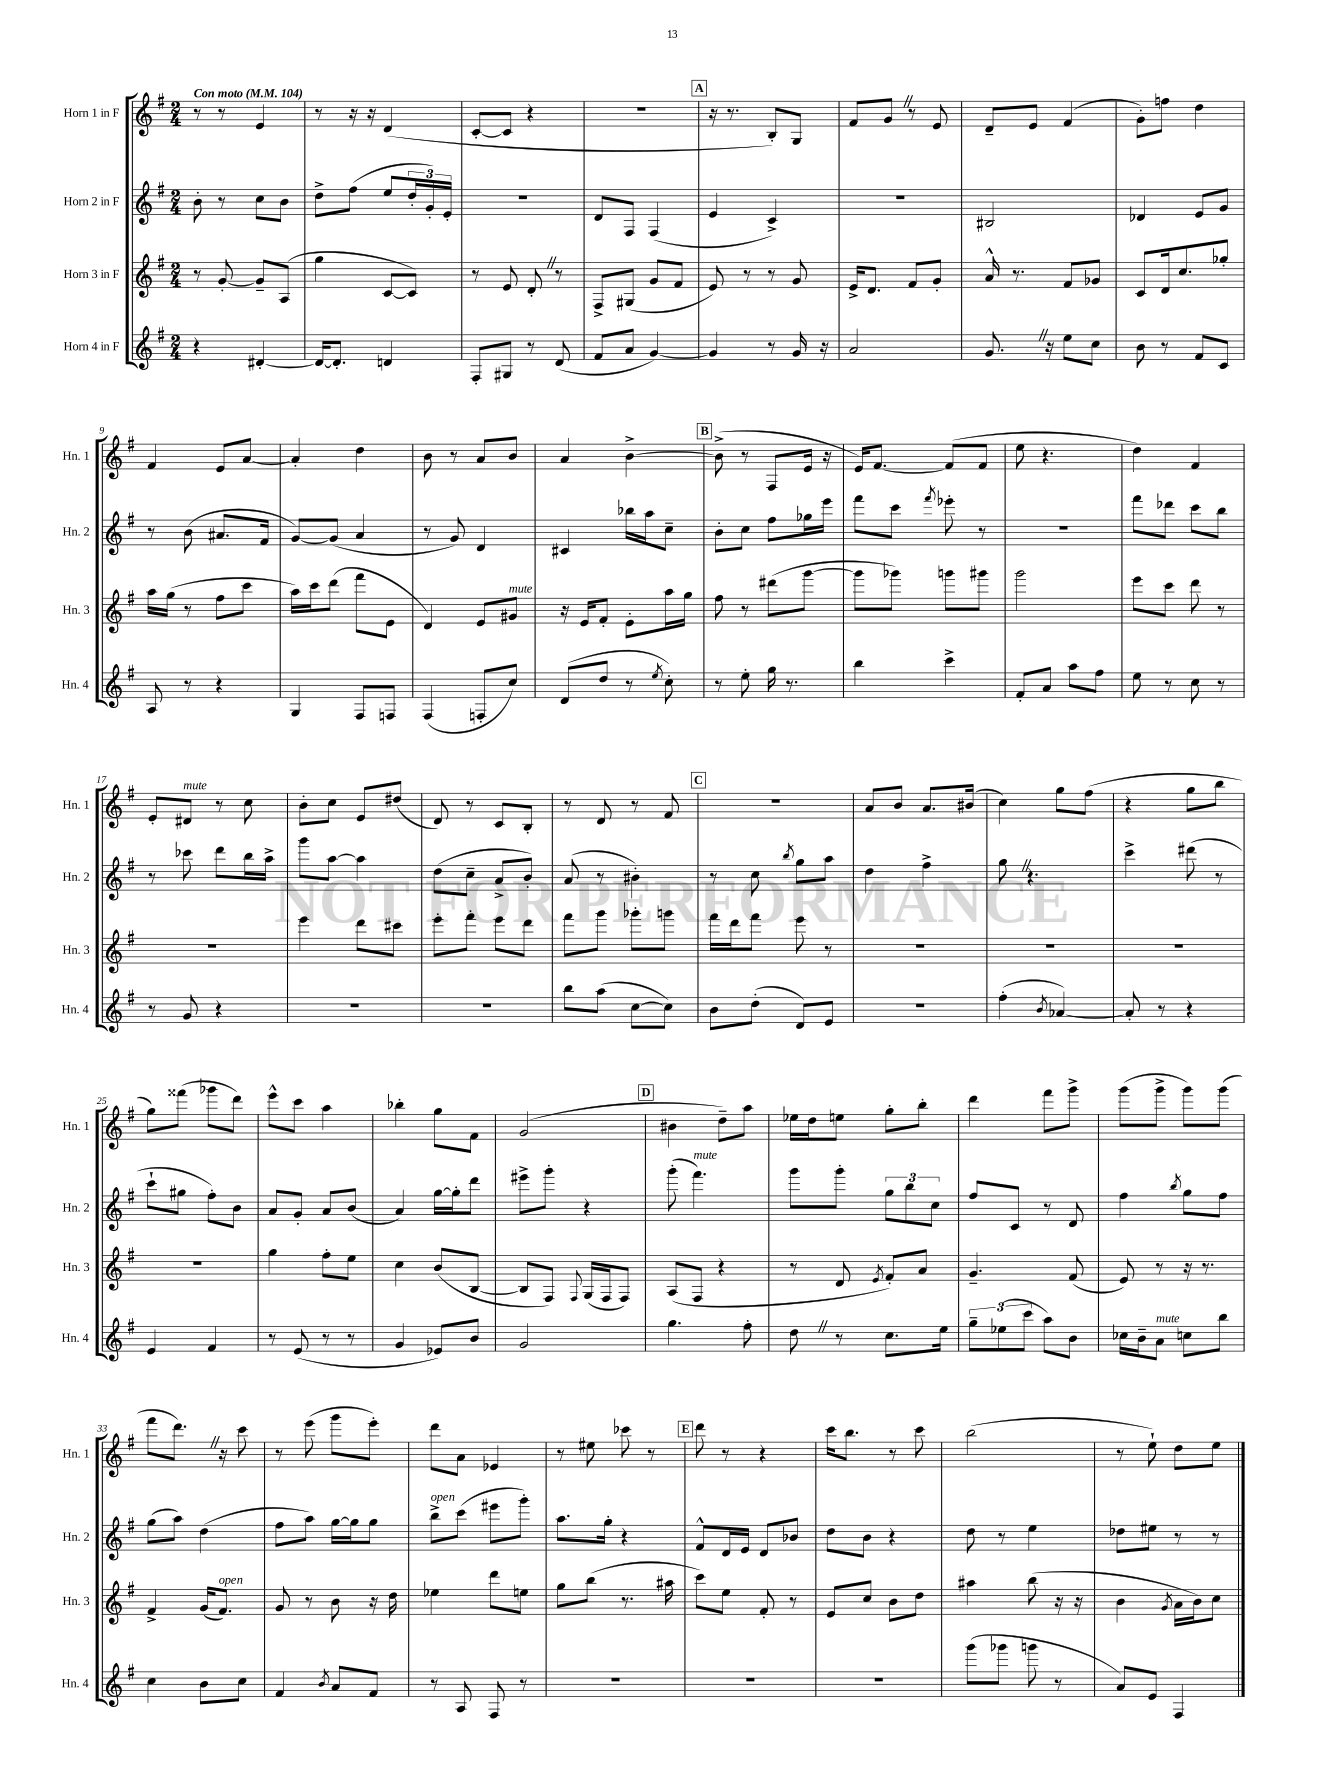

**kern	**kern	**kern	**kern
*staff4	*staff3	*staff2	*staff1
*clefG2	*clefG2	*clefG2	*clefG2
*k[f#]	*k[f#]	*k[f#]	*k[f#]
*M2/4	*M2/4	*M2/4	*M2/4
*MM104	*MM104	*MM104	*MM104
4r	8r	8b'	8r
.	[8g'	8r	8r
[4d#'	8g~]	8cc	4e
.	(8A	8b	.
=	=	=	=
16d#_	4gg	8dd^	8r
8.d#']	.	.	.
.	.	(8ff#	16r
.	.	.	16r
4d	[8c	8ee	(4d
.	8c])	24dd'	.
.	.	24g')	.
.	.	24e'	.
=	=	=	=
8F#'	8r	2r	[8c'
8G#	8e	.	8c]
8r	8d'	.	4r
(8d	8r	.	.
=	=	=	=
8f#	8F#^	8d	2r
8a	(8G#	8F#	.
[4g)	8g	(4F#	.
.	8f#	.	.
=	=	=	=
4g]	8e)	4e	16r
.	.	.	8.r
.	8r	.	.
8r	8r	4c^)	8B')
16g	8g	.	8G
16r	.	.	.
=	=	=	=
2a	16e^	2r	8f#
.	8.d	.	.
.	.	.	8g
.	8f#	.	8r
.	8g'	.	8e
=	=	=	=
8.g	16a^^	2B#	8d~
.	8.r	.	.
.	.	.	8e
16r	.	.	.
8ee	8f#	.	(4f#
8cc	8g-	.	.
=	=	=	=
8b	8c	4d-	8g')
8r	16d	.	8ff
.	8.cc	.	.
8f#	.	8e	4dd
8c	8gg-'	8g	.
=	=	=	=
8A	16aa	8r	4f#
.	(16gg	.	.
8r	8r	(8b	.
4r	8ff#	8.a#	8e
.	8ccc	.	[8a
.	.	16f#	.
=	=	=	=
4G	16aa)	[8g)	4a']
.	16ccc	.	.
.	(8ddd	(8g]	.
8F#	8fff#	4a	4dd
8F	8e	.	.
=	=	=	=
(4F#	4d)	8r	8b
.	.	8g)	8r
8F'	8e	4d	8a
8cc)	8g#	.	8b
=	=	=	=
(8d	16r	4c#	4a
.	16e	.	.
8dd	8f#'	.	.
8r	8e'	16bb-	[4b^
.	.	16aa	.
8qee	.	.	.
8cc')	16aa	8cc~	.
.	16gg	.	.
=	=	=	=
8r	8ff#	8b'	(8b^]
8ee'	8r	8cc	8r
16gg	(8ddd#	8ff#	8F#
8.r	.	.	.
.	[8ggg	16gg-	16e
.	.	16eee	16r
=	=	=	=
4bb	8ggg]	8fff#	16e)
.	.	.	[8.f#
.	8ggg-)	8ccc	.
.	.	8qfff#	.
4ccc^	8ggg	8eee-'	(8f#]
.	8ggg#	8r	8f#
=	=	=	=
8f#'	2ggg	2r	8ee
8a	.	.	4.r
8aa	.	.	.
8ff#	.	.	.
=	=	=	=
8ee	8eee	8fff#	4dd)
8r	8ccc	8ddd-	.
8cc	8ddd	8ccc	4f#
8r	8r	8bb	.
=	=	=	=
8r	2r	8r	8e'
8g	.	8ccc-	8d#
4r	.	8ddd	8r
.	.	16bb	8cc
.	.	16aa^	.
=	=	=	=
2r	4eee	8ggg	8b'
.	.	[8aa	8cc
.	8ddd	4aa]	8e
.	8ccc#	.	(8dd#
=	=	=	=
2r	8eee'	(8dd	8d)
.	8fff#'	8cc~	8r
.	8eee	8a^	8c
.	8ddd	8b')	8B'
=	=	=	=
8bb	8fff#	(8a	8r
(8aa	8ggg	8r	8d
[8cc	8ggg-'	4b#')	8r
8cc])	8ggg	.	8f#
=	=	=	=
8b	16fff#	8r	2r
.	16ddd	.	.
(8dd'	8fff#	8cc	.
.	.	8qbb	.
8d)	8eee	8gg	.
8e	8r	8aa	.
=	=	=	=
2r	2r	4dd	8a
.	.	.	8b
.	.	4ff#^	8.a
.	.	.	(16b#
=	=	=	=
(4ff#'	2r	8gg	4cc)
.	.	4.r	.
8qb	.	.	.
[4a-)	.	.	8gg
.	.	.	(8ff#
=	=	=	=
8a-']	2r	4ccc^	4r
8r	.	.	.
4r	.	(8ddd#	8gg
.	.	8r	8bb
=	=	=	=
4e	2r	8ccc`	8gg)
.	.	8gg#	(8fff##
4f#	.	8ff#')	8ggg-
.	.	8b	8ddd)
=	=	=	=
8r	4gg	8a	8eee^^
(8e	.	8g'	8ccc
8r	8ff#'	8a	4aa
8r	8ee	(8b	.
=	=	=	=
4g	4cc	4a)	4bb-'
8e-)	(8b	[16gg	8gg
.	.	16gg']	.
8b	[8B	8ddd	8f#
=	=	=	=
2g	8B]	8eee#^	(2g
.	8F#)	8ggg'	.
.	8qqF#	.	.
.	(16G	4r	.
.	16F#	.	.
.	8F#)	.	.
=	=	=	=
4.gg	(8A	(8ggg'	4b#
.	8F#	4.fff#)	.
.	4r	.	8dd~)
8ff#'	.	.	8aa
=	=	=	=
8dd	8r	8ggg	16ee-
.	.	.	16dd
8r	8d	8ggg'	8ee
.	8qe	.	.
8.cc	8f#')	12gg	8gg'
.	.	12bb	.
.	8a	.	8bb'
.	.	12cc	.
16ee	.	.	.
=	=	=	=
12gg~	4.g~	8ff#	4ddd
(12ee-	.	.	.
.	.	8c	.
12ccc	.	.	.
8aa)	.	8r	8fff#
8b	(8f#	8d	8ggg^
=	=	=	=
16cc-	8e)	4ff#	(8ggg
16b~	.	.	.
8a	8r	.	8ggg^
.	.	8qbb	.
8cc	16r	8gg	8ggg)
.	8.r	.	.
8bb	.	8ff#	(8ggg
=	=	=	=
4cc	4f#^	(8gg	8fff#
.	.	8aa)	8.ddd)
8b	(16g	(4dd	.
.	8.f#)	.	16r
8cc	.	.	8ccc
=	=	=	=
4f#	8g	8ff#	8r
.	8r	8aa)	(8eee
8qb	.	.	.
8a	8b	[16gg	8ggg
.	.	16gg]	.
8f#	16r	8gg	8eee')
.	16dd	.	.
=	=	=	=
8r	4ee-	8bb^	8ddd
8A	.	(8ccc	8a
8F#	8ddd	8eee#	4e-
8r	8ee	8ggg')	.
=	=	=	=
2r	8gg	8.aa	8r
.	(8bb	.	8ee#
.	.	16gg'	.
.	8.r	4r	8ccc-
.	.	.	8r
.	16aa#	.	.
=	=	=	=
2r	8ccc)	8f#^^	8ddd
.	8ee	16d	8r
.	.	16e	.
.	8f#'	8d	4r
.	8r	8b-	.
=	=	=	=
2r	8e	8dd	16ccc
.	.	.	8.bb
.	8cc	8b	.
.	8b	4r	8r
.	8dd	.	8ccc
=	=	=	=
(8ggg	4aa#	8dd	(2bb
8ggg-	.	8r	.
8ggg	(8bb	4ee	.
8r	16r	.	.
.	16r	.	.
=	=	=	=
8a)	4b	8dd-	8r
8e	.	8ee#	8ee`)
.	8qg	.	.
4F#	16a	8r	8dd
.	16b)	.	.
.	8cc	8r	8ee
==	==	==	==
*-	*-	*-	*-
